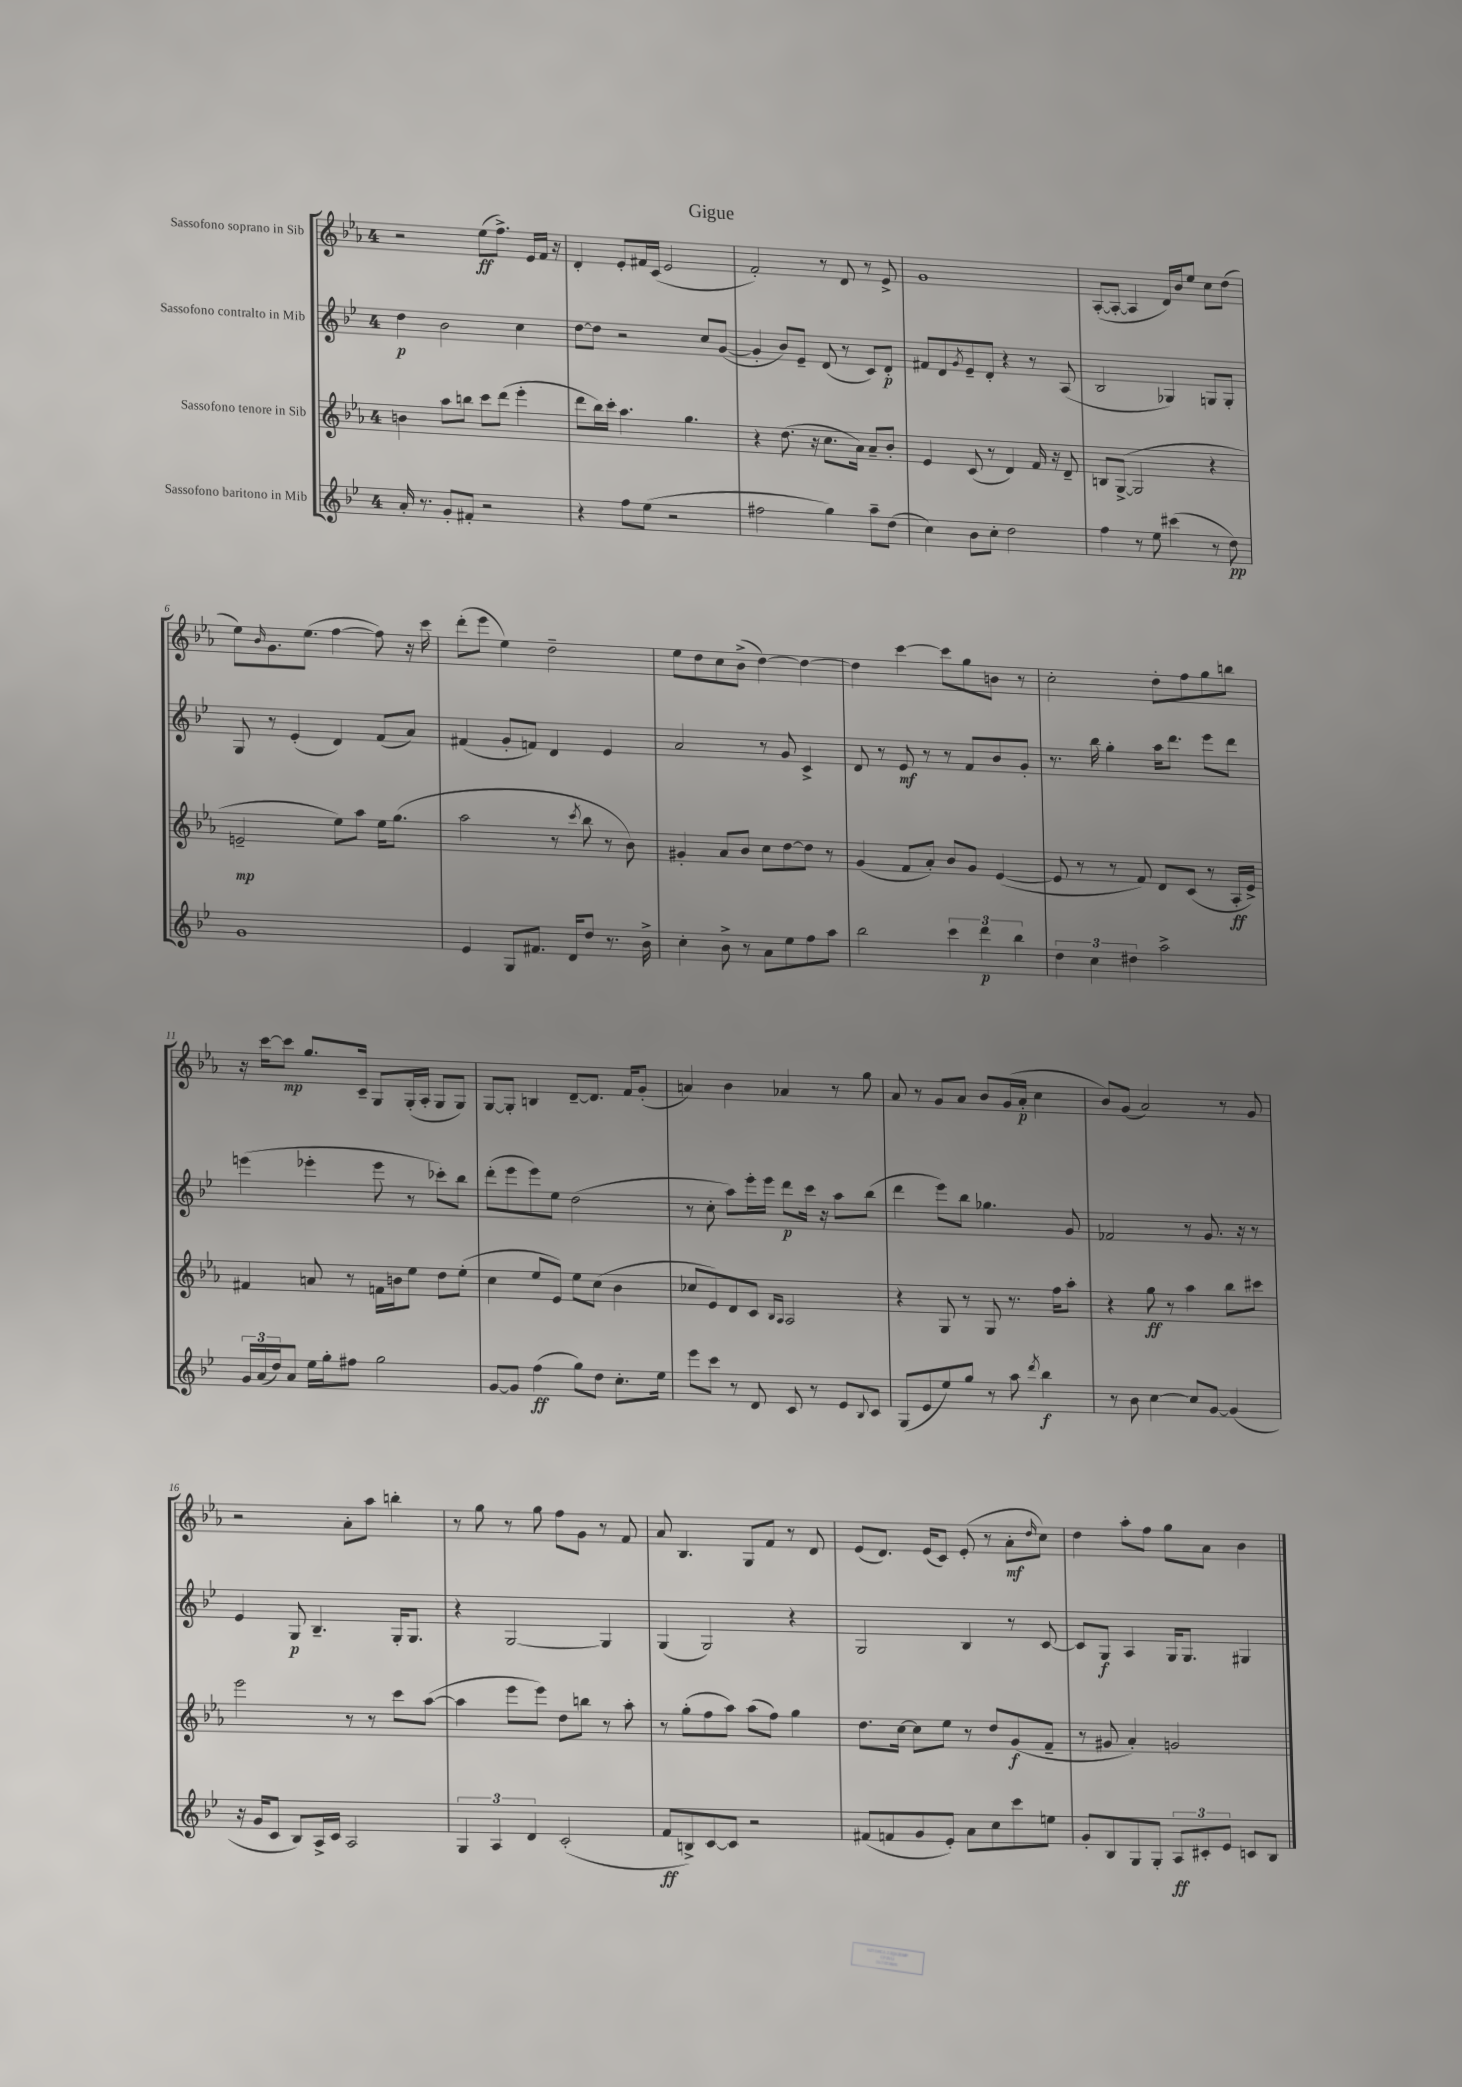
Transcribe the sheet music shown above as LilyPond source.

\header { title = "Gigue" }
<<
\new StaffGroup <<
\new Staff = "s0" \with { instrumentName = "Sassofono soprano in Sib" } {
    \clef treble \key ees \major \once \override Staff.TimeSignature.style = #'single-digit \time 4/4
    r2 ees''8\ff( f''8.->) ees'16 f'16 r16 |
    d'4-. ees'8-. fis'16 c'16( ees'2 |
    f'2-.) r8 d'8 r8 ees'8-> |
    g'1 |
    aes8~-.( aes8~-. aes4 d'16) bes'16 ees''8 c''8 d''8( |
    ees''8) \grace { bes'16 } g'8. ees''8.( f''4~ f''8) r16 c'''16 |
    d'''8-.( ees'''8 ees''4) d''2-- |
    ees''8 d''8 c''8 bes'8->( d''4~) d''4~ |
    d''4 c'''4~ c'''8 g''8 b'8 r8 |
    c''2-. d''8-. f''8 g''8 b''8 |
    r16 c'''16~ c'''8\mp g''8. c'16-- g8 g16-.( aes16-. g8 g8) |
    g8~ g8-. b4 d'8~-- d'8. f'16 g'8-.( |
    a'4) bes'4 aes'4 r8 g''8 |
    aes'8 r8 g'8 aes'8 bes'8 g'16( aes'16-.\p c''4 |
    bes'8) g'8( aes'2) r8 g'8 |
    r2 aes'8-. aes''8 b''4-. |
    r8 g''8 r8 g''8 f''8 g'8 r8 f'8 |
    aes'8 bes4. g8 f'8 r8 d'8 |
    ees'8( d'8.) ees'16( c'8) ees'8-.( r8 aes'8-.\mf \grace { d''16 } c''8) |
    d''4 aes''8-. f''8 g''8 aes'8 bes'4 \bar "|." |
}
\new Staff = "s1" \with { instrumentName = "Sassofono contralto in Mib" } {
    \clef treble \key bes \major \once \override Staff.TimeSignature.style = #'single-digit \time 4/4
    d''4\p bes'2 c''4 |
    d''8~ d''8 r2 c''8 g'8~( |
    g'4-. bes'8) ees'8-- d'8( r8 c'8) d'8-.\p |
    fis'8 d'8 \acciaccatura { g'8 } ees'8-- d'8-. r4 r8 a8( |
    bes2 ges4) g8 g8-. |
    g8 r8 ees'4-.( d'4) f'8( a'8) |
    fis'4( g'8-. f'8) d'4 ees'4 |
    a'2 r8 g'8 c'4-> |
    d'8 r8 ees'8\mf r8 r8 f'8 bes'8 g'8-. |
    r8. bes''16 g''4-. a''16 d'''8. ees'''8 d'''8 |
    e'''4( ees'''4-. ees'''8 r8 ces'''8-.) bes''8 |
    d'''8-.( ees'''8 ees'''8) ees''8 d''2( |
    r8 c''8-. a''8) ees'''16-. ees'''16 d'''8\p c'''16 r16 a''8 bes''8( |
    d'''4 ees'''8) bes''8 ges''4. g'8 |
    fes'2 r8 g'8. r16 r8 |
    ees'4 g8\p bes4.-- g16-. g8. |
    r4 g2~ g4 |
    g4( g2) r4 |
    g2 bes4 r8 c'8~ |
    c'8 g8\f a4 g16 g8. gis4 \bar "|." |
}
\new Staff = "s2" \with { instrumentName = "Sassofono tenore in Sib" } {
    \clef treble \key ees \major \once \override Staff.TimeSignature.style = #'single-digit \time 4/4
    b'4 aes''8 b''8 c'''8 d'''8( ees'''4-. |
    d'''8 bes''16) c'''16-. aes''4. g''4. |
    r4 d''8.( r16 c''8. aes'16) aes'8-- bes'8-. |
    ees'4 c'8( r8 d'4) f'16 r16 d'8-- |
    b8 g8~->( g2 r4 |
    e'2--\mp ees''8) aes''8 ees''16 g''8.( |
    aes''2 r8 \acciaccatura { c'''8 } bes''8 r8 bes'8) |
    gis'4-. aes'8 bes'8 c''8 d''8~ d''8 r8 |
    g'4( f'8 aes'8-.) bes'8 g'8 ees'4~( |
    ees'8 r8 r8 f'8) d'8 c'8( r8 aes16-.\ff ees'16->) |
    fis'4 a'8 r8 f'16 b'16 ees''8 d''8 ees''8-.( |
    c''4 ees''8 ees'8) ees''8 c''8( bes'4 |
    ces''8 ees'8) d'8 c'8 \grace { bes16 aes16 } aes2 |
    r4 g8 r8 g8 r8. f''16 aes''8-. |
    r4 g''8\ff r8 aes''4 bes''8 cis'''8 |
    ees'''2 r8 r8 c'''8 aes''8~( |
    aes''4 ees'''8 ees'''8) d''8 b''8 r8 aes''8-. |
    r8 g''8-.( f''8 aes''8) aes''8( f''8) g''4 |
    d''8. c''16~ c''8 ees''8 r8 d''8 g'8\f( f'8-- |
    r8 gis'8 aes'4-.) g'2 \bar "|." |
}
\new Staff = "s3" \with { instrumentName = "Sassofono baritono in Mib" } {
    \clef treble \key bes \major \once \override Staff.TimeSignature.style = #'single-digit \time 4/4
    a'16-. r8. g'8-. fis'8-. r2 |
    r4 f''8 ees''8( r2 |
    fis''2 g''4) a''8-- d''8( |
    c''4) bes'8 c''8-. d''2 |
    f''4 r8 ees''8 cis'''4( r8 d''8\pp) |
    g'1 |
    ees'4 g8 fis'8. d'16 d''8 r8. bes'16-> |
    c''4-. bes'8-> r8 a'8 ees''8 f''8 a''8 |
    bes''2 \tuplet 3/2 { c'''4 d'''4\p bes''4 } |
    \tuplet 3/2 { d''4 c''4 dis''4 } a''2-> |
    \tuplet 3/2 { g'16 a'16( d''16) } a'8 ees''16 g''16-. fis''8 g''2 |
    g'8~ g'8 f''4\ff( g''8) d''8 c''8.-. ees''16 |
    ees'''8 c'''8 r8 d'8 c'8 r8 ees'8 \appoggiatura { bes8 } c'8 |
    g8( ees'8 ees''8) g''8 r8 a''8 \acciaccatura { d'''8 } bes''4\f |
    r8 bes'8 c''4~ c''8 g'8~ g'4( |
    r16 g'16 c'8 bes8) a16-> c'16 a2 |
    \tuplet 3/2 { g4 a4 d'4 } c'2-.( |
    f'8\ff b8->) c'8~ c'8 r2 |
    fis'8( f'8 g'8 ees'8-.) a'8 c''8 c'''8 e''8 |
    g'8-. bes8 g8 g8-. \tuplet 3/2 { a8\ff cis'8-. ees'8 } c'8 bes8 \bar "|." |
}
>>
>>
